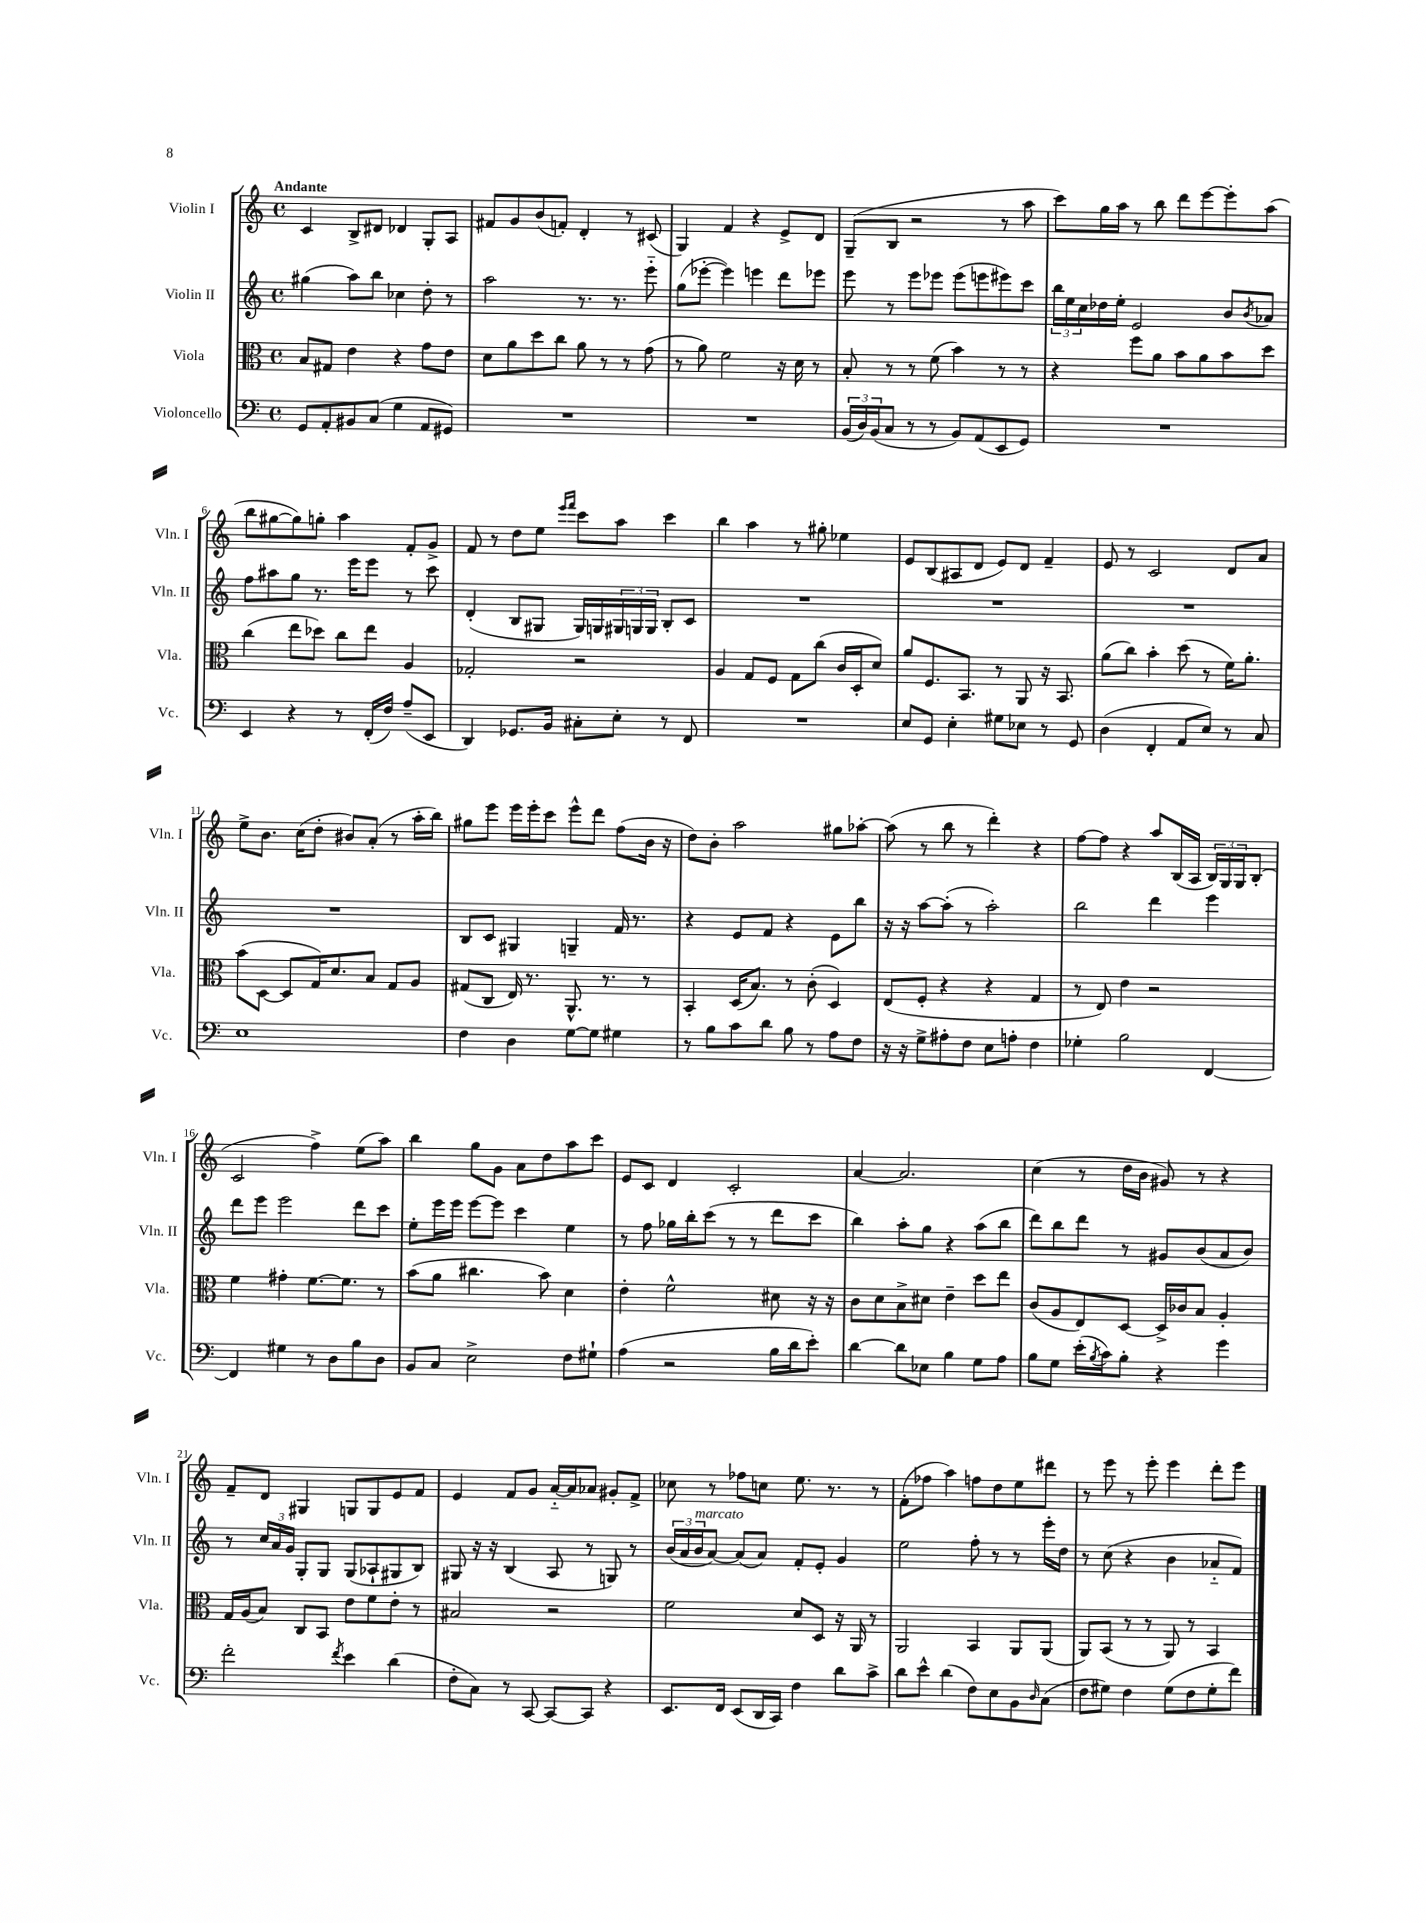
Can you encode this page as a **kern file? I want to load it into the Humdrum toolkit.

**kern	**kern	**kern	**kern
*staff4	*staff3	*staff2	*staff1
*clefF4	*clefC3	*clefG2	*clefG2
*k[]	*k[]	*k[]	*k[]
*M4/4	*M4/4	*M4/4	*M4/4
*met(c)	*met(c)	*met(c)	*met(c)
8GG/L	8B/L	(4gg#\	4c/
8AA'/	8G#/J	.	.
8BB#/	4e\	8aa\L)	8B^/L
(8C/J	.	8bb\J	8d#/J
4G\	4r	4cc-\	4d-/
8AA/L	8g\L	8dd'\	8G'/L
8GG#/J)	8e\J	8r	8A/J
=	=	=	=
1r	8d\L	2aa\	8f#/L
.	8a\	.	8g/
.	8dd\	.	(8b/
.	8cc\J	.	8f'/J)
.	8a\	8.r	4d'/
.	8r	.	.
.	.	8.r	.
.	8r	.	8r
.	(8g\	8eee'~\	(8c#/
=	=	=	=
1r	8r	(8gg\L	4G/)
.	8a\)	[8eee-'\J	.
.	2f\	4eee-\])	4f/
.	.	4eee\	4r
.	16r	8ddd\L	8e^/L
.	16d\	.	.
.	8r	8eee-\J	8d/J
=	=	=	=
(24BB/LL	8B'/	8eee\	(8G~/L
24D/)	.	.	.
(24BB/J	.	.	.
8C/J	8r	8r	8B/J
8r	8r	8eee\L	2r
8r	(8f\	8eee-\J	.
8BB/L)	4b\)	(8eee-\L	.
(8AA/	.	8eee\	.
8EE/	8r	8eee#\)	8r
8GG/J)	8r	8ccc\J	8aa\
=	=	=	=
1r	4r	24bb\LL	8ccc\L)
.	.	24ee\	.
.	.	24cc\	.
.	.	16dd-\	16gg\L
.	.	16ee'\JJ	16aa\JJ
.	8ff\L	2e/	8r
.	8a\J	.	8bb\
.	8b\L	.	8ddd\L
.	8a\	.	[8eee\
.	8b\	8b/L	8eee'\]
.	.	8qb/	.
.	8dd\J	8a-/J	(8aa\J
=	=	=	=
4EE/	(4cc\	8ff\L	8bb\L
.	.	8aa#\	[8gg#\
4r	8ee\L	8gg\J	8gg#\])
.	8dd-\J)	8.r	8gg'\J
8r	8cc\L	.	4aa\
.	.	16eee\LK	.
(16FF'/LL	8ee\J	8eee\J	.
16F/JJ)	.	.	.
(8A~/L	4A/	8r	8f'/L
8EE/J	.	8ccc\	8g^/J
=	=	=	=
4DD/)	2G-'/	(4d'/	8f/
.	.	.	8r
8.GG-/L	.	8B/L	8dd\L
.	.	8G#/J	8ee\J
16BB/Jk	.	.	.
.	.	.	16qqeee/LL
.	.	.	16qqfff/JJ
8C#'\L	2r	16G#/LL)	8ccc\L
.	.	16G/	.
8E'\J	.	24G#/	8aa\J
.	.	24G/	.
.	.	24G/JJ	.
8r	.	8B'/L	4ccc\
8FF/	.	8c/J	.
=	=	=	=
1r	4A/	1r	4bb\
.	8G/L	.	4aa\
.	8F/J	.	.
.	8G\L	.	8r
.	(8cc\J	.	8gg#'\
.	16c/LL	.	4ee-\
.	16D'/J	.	.
.	8d/J)	.	.
=	=	=	=
8E/L	8a/L	1r	8e/L
8GG/J	8.F/	.	(8B/
4E'\	.	.	8A#/
.	8.BB/J	.	.
.	.	.	8d/J
8G#\L	8r	.	8e/L)
8E-\J	8AA/	.	8d/J
8r	16r	.	4f~/
.	8.BB/	.	.
8GG/	.	.	.
=	=	=	=
(4D\	(8a\L	1r	8e/
.	8cc\J)	.	8r
4FF'/	4b'\	.	2c/
8AA/L	(8dd\	.	.
8E/J)	8r	.	.
8r	16f\LK)	.	8d/L
.	8.a'\J	.	.
8C/	.	.	8a/J
=	=	=	=
1E	(8b\L	1r	8ee^\L
.	[8D\J	.	8.b\J
.	8D/]L	.	.
.	.	.	(16cc\LK
.	16G/K)	.	8dd'\J
.	8.d/	.	.
.	.	.	8b#/L)
.	8B/J	.	(8a'/J
.	8G/L	.	8r
.	8A/J	.	16aa'\LL
.	.	.	16bb\JJ)
=	=	=	=
4F\	(8G#/L	8B/L	8gg#\L
.	8C/J	8c/J	8eee\J
4D\	16E/)	4G#/	16eee\LL
.	8.r	.	16eee'\J
.	.	.	8ccc\J
[8G\L	8.AA^^/	4G~/	8eee^^\L
8G\]J	.	.	8ddd\J
.	8.r	.	.
4G#\	.	16f/	(8ff\L
.	.	8.r	.
.	8r	.	16b\Jk
.	.	.	16r
=	=	=	=
8r	4BB'/	4r	8dd\L)
8B\L	.	.	8b'\J
8c\	(16D/LK	8e/L	2aa\
.	8.B/J)	.	.
8d\J	.	8f/J	.
8B\	8r	4r	.
8r	(8c'\	.	.
8A\L	4D/)	8e\L	8gg#\L
8F\J	.	8bb\J	[8aa-'\J
=	=	=	=
16r	(8E/L	16r	(8aa-\]
16r	.	16r	.
8G^\L	8F'/J	[8aa\L	8r
8A#'\	4r	(8aa'\]J	8bb\
8F\J	.	8r	8r
8E\L	4r	2aa'\)	4ddd'\)
8A'\J	.	.	.
4F\	4G/	.	4r
=	=	=	=
4G-'\	8r	2bb\	[8ff\L
.	8E/)	.	8ff\]J
2B\	4e\	.	4r
.	2r	4ddd\	8aa/L
.	.	.	(16B/L
.	.	.	16A/JJ
[4FF/	.	4eee\	24B/LL)
.	.	.	24G/
.	.	.	24G/J
.	.	.	(8B'/J
=	=	=	=
4FF/]	4f\	8ddd\L	2c/
.	.	8eee\J	.
4G#\	4g#'\	2eee\	.
8r	[8.f\L	.	4ff^\)
8D\L	.	.	.
.	8.f\]J	.	.
8B\	.	8ddd\L	(8ee\L
8D\J	8r	8ccc\J	8aa\J)
=	=	=	=
8BB/L	(8b\L	8ee'\L	4bb\
8C/J	8a\J	16eee\L	.
.	.	16eee\JJ	.
2E^\	4.cc#\	[8eee\L	8gg\L
.	.	8eee\]J	8g\J
.	.	4ccc\	8a\L
.	8b\)	.	8dd\
8F\L	4d\	4ee\	8aa\
8G#`\J	.	.	8ccc\J
=	=	=	=
(4A\	4e'\	8r	8e/L
.	.	8ff\	8c/J
2r	2f^^\	16gg-\LL	4d/
.	.	16bb'\J	.
.	.	(8ccc\J	.
.	.	8r	2c'/
.	.	8r	.
16B\LL	8d#\	8ddd\L	.
16d\J	.	.	.
8e'\J)	16r	8ccc\J	.
.	16r	.	.
=	=	=	=
[4d\	8c\L	4bb\)	[4a/
.	8d\	.	.
8d\]L	8B^\	8aa'\L	2.a/]
8E-\J	8d#\J	8gg\J	.
4B\	4e~\	4r	.
8G\L	8dd\L	(8aa\L	.
8A\J	8ee\J	8bb\J	.
=	=	=	=
8B\L	(8c/L	8ddd\L)	(4cc\
8G\J	8A/	8bb\	.
(16e'\LL	8E/)	8ddd\J	8r
8qB/	.	.	.
16c\J)	.	.	.
8B'\J	[8D/J	8r	16dd\LL
.	.	.	16b\JJ
4r	16D^/]LL	8g#/L	8g#/)
.	16c-/J	.	.
.	8B/J	(8b/	8r
4g\	4A'/	8a/	4r
.	.	8b/J)	.
=	=	=	=
2f'\	16G/LL	8r	8f~/L
.	(16A/J	.	.
.	8B/J)	24cc/LL	8d/J
.	.	24a/	.
.	.	24g/JJ	.
.	8C/L	8G'/L	4G#/
.	8BB/J	8G/J	.
8qf/	.	.	.
4e\	8e\L	(8G/L	8G/L
.	8f\	8A-`/	8G/
(4d\	8e'\J	8G#/	8e/
.	8r	8B/J)	8f/J
=	=	=	=
8F'\L	2B#/	8G#/	4e/
8C\J)	.	16r	.
.	.	16r	.
8r	.	(4B/	8f/L
[8CC/	.	.	8g/J
8CC/_L	2r	8A/	[16a'~/LL
.	.	.	16a/]J
8CC/]J	.	8r	8a-/J
4r	.	8G/)	8g#'/L
.	.	8r	8f^/J
=	=	=	=
8.EE/L	2f\	(24b/LL	8cc-\
.	.	24a/	.
.	.	24b/J	.
.	.	[8a/J)	8r
16FF/Jk	.	.	.
(8EE/L	.	(8a/]L	8ff-\L
16DD/L	.	8a/J)	8cc\J
16CC/JJ)	.	.	.
4F\	8d/L	8f'/L	8.ee\
.	8D/J	8e'/J	.
.	.	.	8.r
8d\L	16r	4g/	.
.	16AA/	.	.
8c^\J	8r	.	8r
=	=	=	=
8d\L	2AA/	2ee\	(8f'\L
8e^^\J	.	.	8ff-\J
(4d\	.	.	4aa\)
8F\L)	4BB/	8ff'\	8ff\L
8E\	.	8r	8dd\
8BB\	8AA/L	8r	8ee\
16qqD/	.	.	.
(8C\J	(8AA/J	16eee'\LL	8ddd#\J
.	.	16dd\JJ	.
=	=	=	=
8F\L	8AA/L)	8r	8r
8G#\J)	(8BB/J	(8cc\	8eee\
4F\	8r	4r	8r
.	8r	.	8eee'\
(8G#\L	8AA/)	4b\	4eee\
8F\	8r	.	.
8G#'\	4BB/	8a-'~/L	8ddd'\L
8f\J)	.	8f/J)	8eee\J
==	==	==	==
*-	*-	*-	*-
